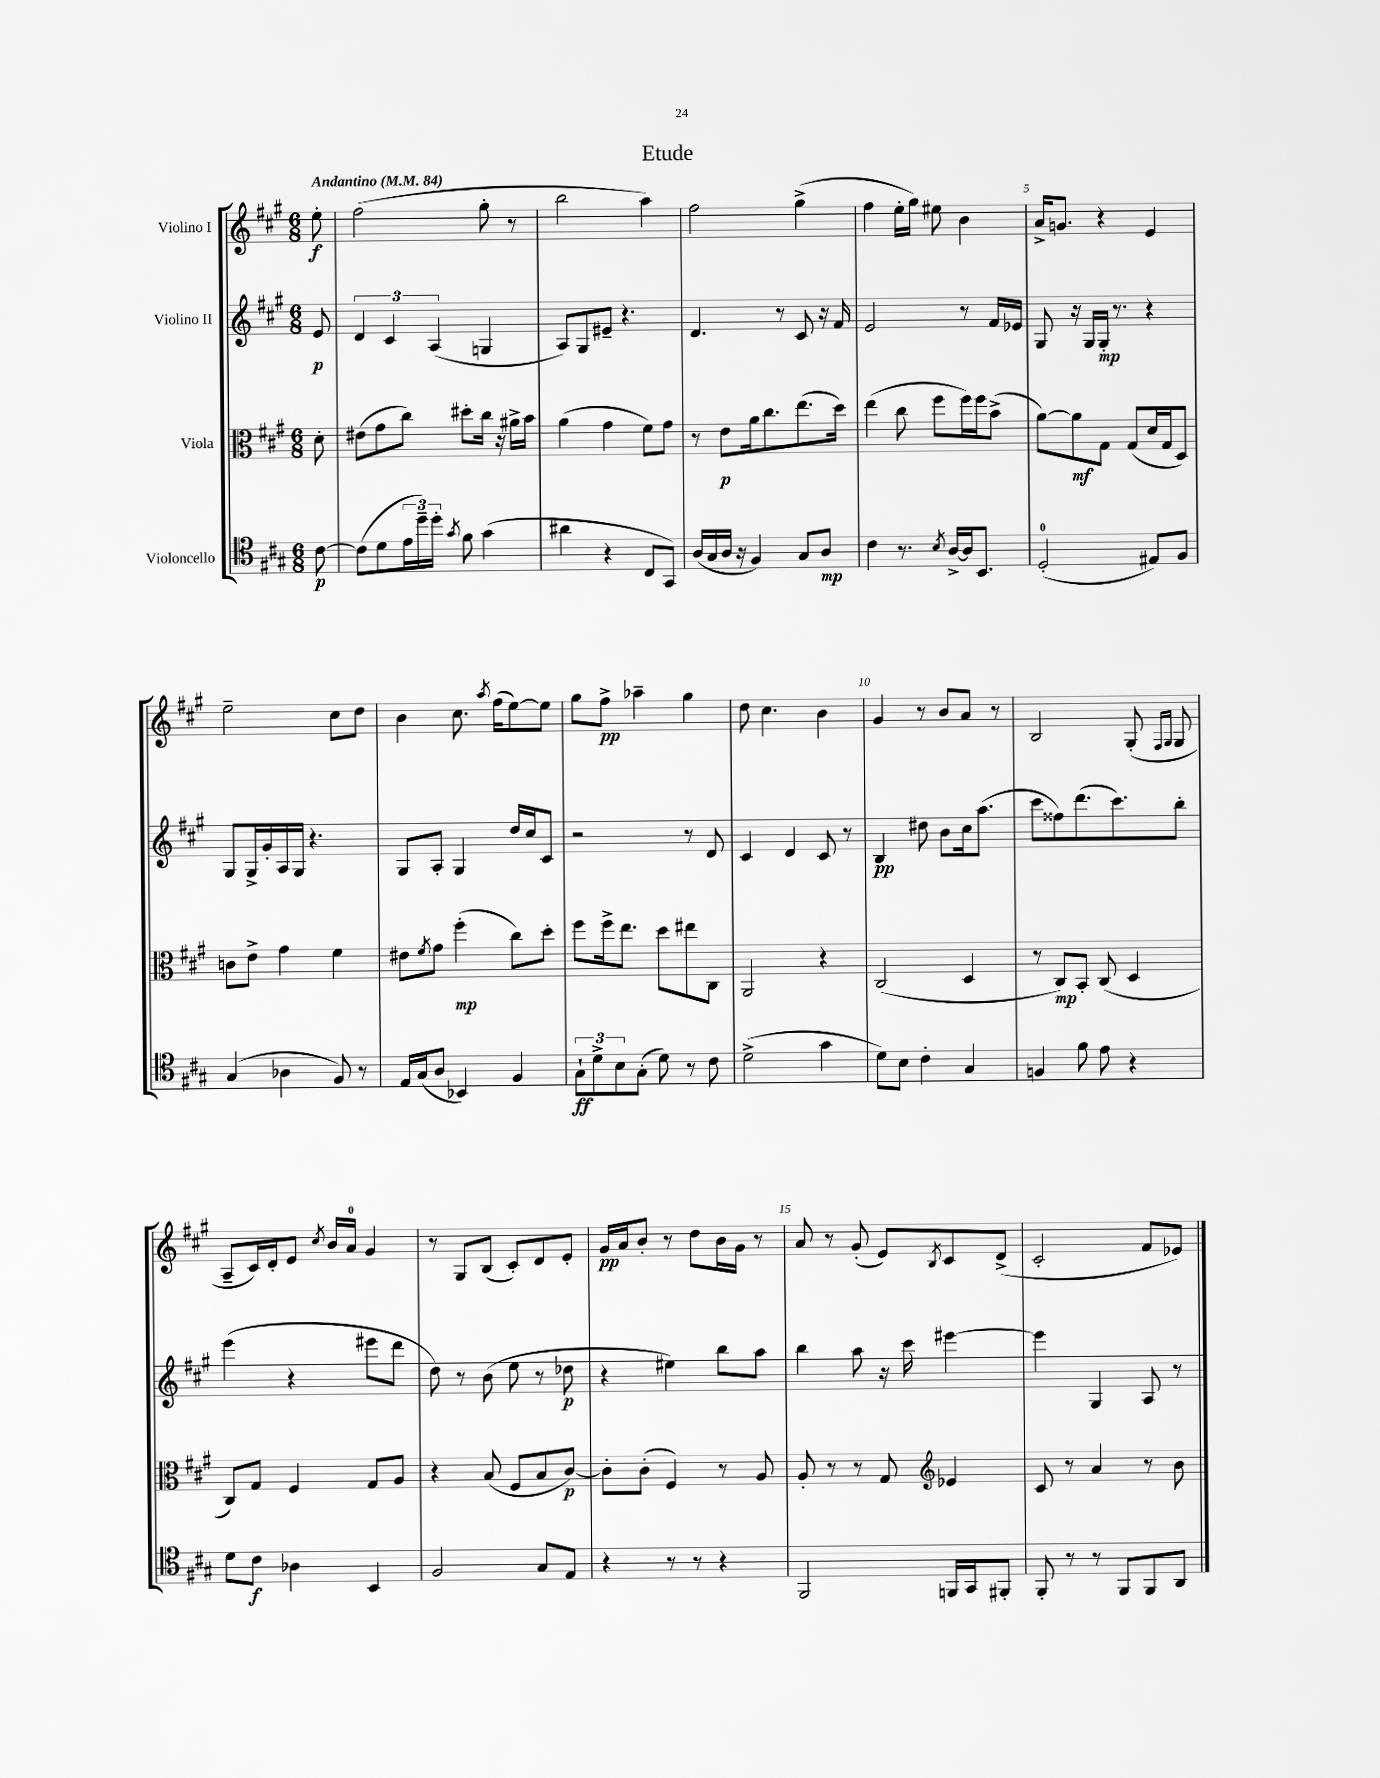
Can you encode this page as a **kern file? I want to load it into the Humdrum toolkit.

**kern	**kern	**kern	**kern
*staff4	*staff3	*staff2	*staff1
*clefC4	*clefC3	*clefG2	*clefG2
*k[f#c#g#]	*k[f#c#g#]	*k[f#c#g#]	*k[f#c#g#]
*M6/8	*M6/8	*M6/8	*M6/8
*MM84	*MM84	*MM84	*MM84
[8c#	8d'	8e	8ee'
=	=	=	=
(8c#]	(8e#	6d	(2ff#
8d	8g#	.	.
.	.	6c#	.
24e	8cc#)	.	.
24dd~)	.	.	.
24dd'	.	(6A	.
8qg#	.	.	.
8f#	8dd#'	.	.
(4g#	16cc#	4G	8gg#'
.	16r	.	.
.	16a#^	.	8r
.	16b	.	.
=	=	=	=
4a#	(4a	8A)	2bb
.	.	8G#	.
4r	4g#	8e#~	.
.	.	4.r	.
8C#	8f#)	.	4aa)
8GG#)	8g#	.	.
=	=	=	=
(16A	8r	4.d	2ff#
16G#	.	.	.
16A	8e	.	.
16r	.	.	.
4F#)	16a	.	.
.	8.cc#	.	.
.	.	8r	.
8G#	(8.ee	8c#	(4gg#^
8A	.	16r	.
.	16dd)	16f#	.
=	=	=	=
4c#	(4ee	2e	4ff#
8.r	8cc#	.	16ee'
.	.	.	16gg#)
.	8ff#	.	8ee#
8qB	.	.	.
[16A^	.	.	.
16A]	16ff#)	8r	4b
8.BB	16ff#	.	.
.	(8b^	16f#	.
.	.	16e-	.
=	=	=	=
(2D'	[8a)	8G#	16a^
.	.	.	8.g
.	8a]	16r	.
.	.	16G#	.
.	8G#	16G#'	4r
.	.	8.r	.
.	(8G#	.	.
8E#)	16d	4r	4e
.	16G#	.	.
8F#	8D)	.	.
=	=	=	=
(4G#	8c	8G#	2ee~
.	8e^	16G#^	.
.	.	16g#'	.
4A-	4g#	16A	.
.	.	16G#	.
.	.	4.r	.
8F#)	4f#	.	8cc#
8r	.	.	8dd
=	=	=	=
16E	8e#	8G#	4b
(16G#	.	.	.
.	8qf#	.	.
8A	8g#	8A'	.
4BB-)	(4ff#'	4G#	8.cc#
.	.	.	8qaa
.	.	.	(16ff#
4F#	8cc#)	16dd	[8ee)
.	.	16cc#	.
.	8dd'	8c#	8ee]
=	=	=	=
12G#`	8ff#	2r	8gg#
12d^	.	.	.
.	16ff#^	.	8ff#^
12B	.	.	.
.	8.ee	.	.
(8G#'	.	.	4aa-~
8d)	8dd	.	.
8r	8ee#	8r	4gg#
8c#	8C#	8d	.
=	=	=	=
(2d^	2AA	4c#	8dd
.	.	.	4.cc#
.	.	4d	.
4g#	4r	8c#	4b
.	.	8r	.
=	=	=	=
8d)	(2C#	4B	4g#
8B	.	.	.
4c#'	.	8dd#	8r
.	.	8b	8b
4G#	4D	16cc#	8a
.	.	(8.aa	.
.	.	.	8r
=	=	=	=
4F	8r	8ccc#	2B
.	8C#)	8ff##)	.
8f#	8BB'	(8.ddd	.
8e	(8C#	.	.
.	.	8.ccc#)	.
4r	4D	.	(8G#'
.	.	.	16qqF#
.	.	.	16qqG#
.	.	8bb'	8G#
=	=	=	=
8d	8C#)	(4eee	8A~
8c#	8G#	.	16c#)
.	.	.	16d'
4A-	4F#	4r	8e
.	.	.	8qcc#
.	.	.	16b
.	.	.	16a
4BB	8G#	8eee#	4g#
.	8A	8ddd	.
=	=	=	=
2F#	4r	8dd)	8r
.	.	8r	8G#
.	(8B	(8b	(8B
.	8F#	8ee	8c#')
8G#	8B	8r	8d
8E	[8c#)	8dd-	8e'
=	=	=	=
4r	8c#']	4r	16g#
.	.	.	16a
.	(8c#'	.	8b'
8r	4F#)	4ee#)	8r
8r	.	.	8dd
4r	8r	8bb	16b
.	.	.	16g#
.	8A	8aa	8r
=	=	=	=
2FF#	8A'	4bb	8a
.	8r	.	8r
.	8r	8aa	(8g#'
.	8G#	16r	8e)
.	.	16ccc#	.
*	*clefG2	*	*
.	.	.	8qB
16FF	4e-	[4eee#	8c#
16GG#	.	.	.
8FF#'	.	.	(8d^
=	=	=	=
8FF#'	8c#	4eee#]	2c#'
8r	8r	.	.
8r	4a	4G#	.
8FF#	.	.	.
8FF#	8r	8A	8f#
8AA	8b	8r	8e-)
==	==	==	==
*-	*-	*-	*-
